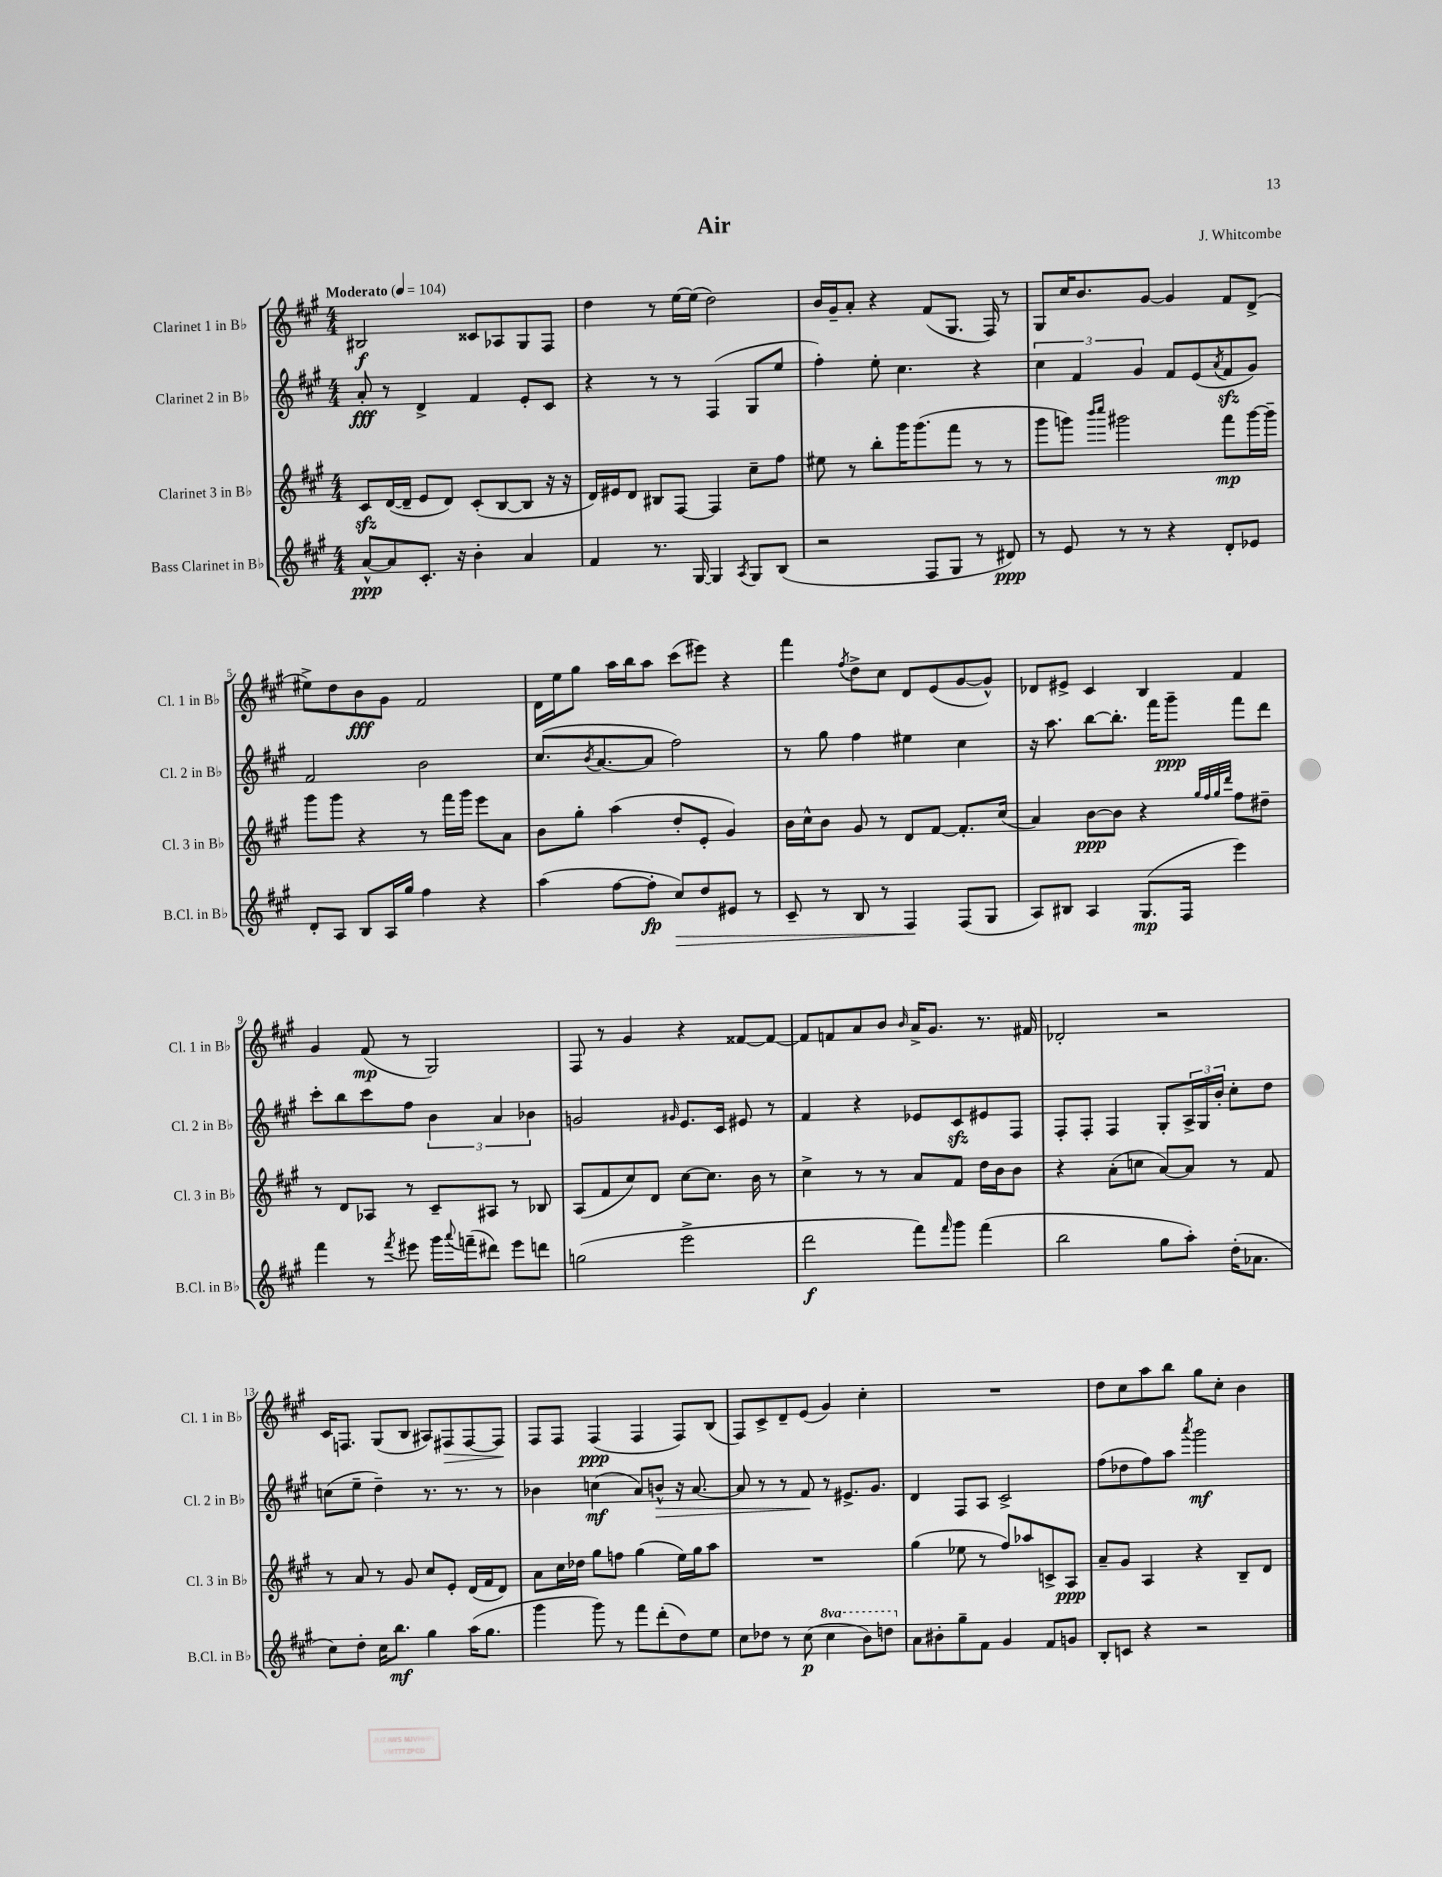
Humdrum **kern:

**kern	**dynam	**kern	**dynam	**kern	**dynam	**kern	**dynam
*part4	*part4	*part3	*part3	*part2	*part2	*part1	*part1
*staff4	*staff4	*staff3	*staff3	*staff2	*staff2	*staff1	*staff1
*I"Bass Clarinet in B♭	*	*I"Clarinet 3 in B♭	*	*I"Clarinet 2 in B♭	*	*I"Clarinet 1 in B♭	*
*I'B.Cl. in B♭	*	*I'Cl. 3 in B♭	*	*I'Cl. 2 in B♭	*	*I'Cl. 1 in B♭	*
*clefG2	*	*clefG2	*	*clefG2	*	*clefG2	*
*k[f#c#g#]	*	*k[f#c#g#]	*	*k[f#c#g#]	*	*k[f#c#g#]	*
*M4/4	*	*M4/4	*	*M4/4	*	*M4/4	*
*MM104	*	*MM104	*	*MM104	*	*MM104	*
=1	=1	=1	=1	=1	=1	=1	=1
!	!	!	!	!	!	!LO:TX:a:B:t=Moderato	!
[8a^^/L	ppp	8c#zz/L	.	8a'/	fff	2B#X/	f
8a/]	.	([16d/L	.	8r	.	.	.
.	.	16d~/JJ]	.	.	.	.	.
8.c#'/J	.	8e/L	.	4d^/	.	.	.
.	.	8d/J)	.	.	.	.	.
16r	.	.	.	.	.	.	.
4b'\	.	(8c#'/L	.	4f#/	.	8c##X/L	.
.	.	[8B/	.	.	.	8A-X/	.
4a/	.	8B/J]	.	8e'/L	.	8G#/	.
.	.	16r	.	8c#/J	.	8F#/J	.
.	.	16r	.	.	.	.	.
=2	=2	=2	=2	=2	=2	=2	=2
4f#/	.	16d/LL)	.	4r	.	4dd\	.
.	.	16e#X/J	.	.	.	.	.
.	.	8d/J	.	.	.	.	.
8.r	.	8B#X/L	.	8r	.	8r	.
.	.	[8F#/J	.	8r	.	[16ee\LL	.
[16G#/	.	.	.	.	.	(16ee\JJ]	.
4G#/]	.	4F#/]	.	(4F#/	.	2dd\)	.
8qA/	.	.	.	.	.	.	.
8G#/L	.	8cc#~\L	.	8G#/L	.	.	.
(8B/J	.	8ff#\J	.	8ee/J	.	.	.
=3	=3	=3	=3	=3	=3	=3	=3
2r	.	8ee#X\	.	4ff#'\)	.	16b/LL	.
.	.	.	.	.	.	16g#~/J	.
.	.	8r	.	.	.	8a'/J	.
.	.	8bb'\L	.	8ee'\	.	4r	.
.	.	16ggg#\K	.	4.cc#\	.	.	.
.	.	(8.ggg#\	.	.	.	.	.
8F#/L	.	.	.	.	.	(8f#/L	.
8G#/J	.	8fff#\J	.	.	.	8.G#/J	.
8r	.	8r	.	4r	.	.	.
.	.	.	.	.	.	16F#/)	.
8d#X/)	ppp	8r	.	.	.	8r	.
=4	=4	=4	=4	=4	=4	=4	=4
8r	.	8ggg#\L	.	6cc#\	.	8G#/L	.
8e/	.	8gggn\J)	.	.	.	16cc#/K	.
.	.	.	.	6f#/	.	.	.
.	.	.	.	.	.	8.b/	.
.	.	16qqbbb/LL	.	.	.	.	.
.	.	16qqcccc#/JJ	.	.	.	.	.
8r	.	2ggg#X\	.	.	.	.	.
.	.	.	.	6g#/	.	.	.
8r	.	.	.	.	.	[8g#/J	.
4r	.	.	.	8f#/L	.	4g#/]	.
.	.	.	.	(8e/	.	.	.
.	.	.	.	8qa/	.	.	.
8d'/L	.	8fff#\L	mp	8f#zz/	.	8f#/L	.
8e-X/J	.	[16ggg#\L	.	8g#/J)	.	(8d^/J	.
.	.	16ggg#~\JJ]	.	.	.	.	.
!!LO:LB:g=z
=5	=5	=5	=5	=5	=5	=5	=5
8d'/L	.	8ggg#\L	.	2f#/	.	8ee#X^\L)	.
8A/J	.	8ggg#\J	.	.	.	8dd\	.
8B/L	.	4r	.	.	.	8b\	fff
16A/L	.	.	.	.	.	8g#\J	.
16gg#/JJ	.	.	.	.	.	.	.
4ff#\	.	8r	.	2b\	.	2f#/	.
.	.	16fff#\LL	.	.	.	.	.
.	.	16ggg#\JJ	.	.	.	.	.
4r	.	8eee\L	.	.	.	.	.
.	.	8a\J	.	.	.	.	.
=6	=6	=6	=6	=6	=6	=6	=6
(4aa\	.	8b\L	.	(8.cc#/L	.	16d\LL	.
.	.	.	.	.	.	16ee\J	.
.	.	8gg#'\J	.	.	.	8gg#\J	.
.	.	.	.	8qb/	.	.	.
.	.	.	.	[8.a/	.	.	.
[8ff#\L	.	(4aa\	.	.	.	16aa\LL	.
.	.	.	.	.	.	16bb\J	.
8ff#'\J]	fp	.	.	8a/J]	.	8aa\J	.
!	!LO:HP:b	!	!	!	!	!	!
8cc#/L)	>	8dd'/L	.	2ff#\)	.	(8ccc#\L	.
8dd/	.	8e'/J	.	.	.	8eee#X\J)	.
8e#X/J	.	4g#/)	.	.	.	4r	.
8r	.	.	.	.	.	.	.
=7	=7	=7	=7	=7	=7	=7	=7
8c#~/	.	16b\LL	.	8r	.	4fff#\	.
.	.	16cc#^^\J	.	.	.	.	.
8r	.	8b\J	.	8gg#\	.	.	.
.	.	.	.	.	.	8qff#/	.
8B/	.	8g#/	.	4ff#\	.	8dd^\L	.
8r	.	8r	.	.	.	8cc#\J	.
4F#/	.	8d/L	.	4ee#X\	.	8d/L	.
.	.	[8f#/J	.	.	.	(8e/	.
(8F#/L	]	8.f#'/L]	.	4cc#\	.	[8g#/	.
8G#/J	.	.	.	.	.	8g#^^/J])	.
.	.	(16cc#/Jk	.	.	.	.	.
=8	=8	=8	=8	=8	=8	=8	=8
8A/L)	.	4a/)	.	16r	.	8d-X/L	.
.	.	.	.	8.aa\	.	.	.
8B#X/J	.	.	.	.	.	8e#X^/J	.
4A/	.	[8b\L	ppp	[8bb\L	.	4c#/	.
.	.	8b\J]	.	8.bb'\J]	.	.	.
(8.G#/L	mp	4r	.	.	.	4B/	.
.	.	.	.	16fff#\KL	.	.	.
.	.	.	.	8ggg#~\J	ppp	.	.
16F#/Jk	.	.	.	.	.	.	.
.	.	32qqgg#/LLL	.	.	.	.	.
.	.	32qqff#/	.	.	.	.	.
.	.	32qqgg#/	.	.	.	.	.
.	.	32qqddd/JJJ	.	.	.	.	.
4eee\)	.	8ff#\L	.	8fff#\L	.	4f#/	.
.	.	8dd#X~\J	.	8ddd\J	.	.	.
!!LO:LB:g=z
=9	=9	=9	=9	=9	=9	=9	=9
4fff#\	.	8r	.	8ccc#'\L	.	4g#/	.
.	.	8d/L	.	8bb\	.	.	.
8r	.	8A-X/J	.	8ccc#\	.	(8f#/	mp
8qfff#/	.	.	.	.	.	.	.
8eee#X\	.	8r	.	8ff#\J	.	8r	.
16ggg#\LL	.	8c#~/L	.	6b\	.	2G#/)	.
8qqaaa/	.	.	.	.	.	.	.
(16fffn~\J	.	.	.	.	.	.	.
8ddd#X\J)	.	8A#X/J	.	.	.	.	.
.	.	.	.	6a/	.	.	.
8eee#\L	.	8r	.	.	.	.	.
.	.	.	.	6b-X\	.	.	.
8dddn\J	.	8B-X/	.	.	.	.	.
=10	=10	=10	=10	=10	=10	=10	=10
(2ggn\	.	(8A/L	.	2gn/	.	8F#/	.
.	.	8f#/	.	.	.	8r	.
.	.	8cc#/)	.	.	.	4g#/	.
.	.	8d/J	.	.	.	.	.
.	.	.	.	16qqg#X/	.	.	.
2eee^\	.	[8cc#\L	.	8.e/L	.	4r	.
.	.	8.cc#\J]	.	.	.	.	.
.	.	.	.	16c#/Jk	.	.	.
.	.	.	.	8e#X/	.	[8f##X/L	.
.	.	16b\	.	.	.	.	.
.	.	8r	.	8r	.	8f##/J_	.
=11	=11	=11	=11	=11	=11	=11	=11
2ddd\	f	4cc#^\	.	4f#/	.	8f##/L]	.
.	.	.	.	.	.	8fn/	.
.	.	8r	.	4r	.	8a/	.
.	.	8r	.	.	.	8b/J	.
.	.	.	.	.	.	16qqb/	.
8fff#\L)	.	8a/L	.	8e-X/L	.	16a^/KL	.
.	.	.	.	.	.	8.g#/J	.
16qqfff#/	.	.	.	.	.	.	.
8ggg#\J	.	8f#/J	.	8c#zz/	.	.	.
(4fff#\	.	16dd\LL	.	8e#X/	.	8.r	.
.	.	16b\J	.	.	.	.	.
.	.	8b\J	.	8F#/J	.	.	.
.	.	.	.	.	.	16f#X/	.
=12	=12	=12	=12	=12	=12	=12	=12
2bb\	.	4r	.	8F#'/L	.	2d-X'/	.
.	.	.	.	8F#'/J	.	.	.
.	.	(8a'\L	.	4F#/	.	.	.
.	.	8ccn\J	.	.	.	.	.
8gg#\L	.	[8a/L)	.	8G#'/L	.	2r	.
8aa'\J)	.	8a/J]	.	24A^/L	.	.	.
.	.	.	.	24G#/	.	.	.
.	.	.	.	24b'/JJ	.	.	.
(16dd'\KL	.	8r	.	8cc#'\L	.	.	.
8.a-X\J	.	.	.	.	.	.	.
.	.	8f#/	.	8dd\J	.	.	.
!!LO:LB:g=z
=13	=13	=13	=13	=13	=13	=13	=13
8cc#\L)	.	8r	.	(8ccn\L	.	16c#/KL	.
.	.	.	.	.	.	8.Fn/J	.
8dd'\J	.	8a/	.	8ee~\J	.	.	.
16cc#\KL	.	8r	.	4dd~\)	.	(8G#/L	.
8.bb\J	mf	.	.	.	.	.	.
.	.	8g#/	.	.	.	8B/J	.
4gg#\	.	8cc#/L	.	8.r	.	8A#X/L)	.
!	!	!	!	!	!	!	!LO:HP:b
.	.	8e'/J	.	.	.	8F#X/	>
.	.	.	.	8.r	.	.	.
(16aa\KL	.	(16d/LL	.	.	.	[8F#/	.
8.gg#\J	.	16f#/J	.	.	.	.	.
.	.	8d/J)	.	8r	.	8F#/J]	.
.	.	.	.	.	.	.	]
=14	=14	=14	=14	=14	=14	=14	=14
4ggg#\	.	8a\L	.	4b-X\	.	8F#/L	.
.	.	16cc#\L	.	.	.	8F#/J	.
.	.	16dd-X\JJ	.	.	.	.	.
8ggg#\)	.	8gg#\L	.	(4ccn\	mf	(4F#/	ppp
8r	.	8ffn\J	.	.	.	.	.
8fff#\L	.	(4gg#\	.	8a/L)	.	4F#/	.
!	!	!	!	!	!LO:HP:b	!	!
(8ddd'\	.	.	.	8bn^^/J	>	.	.
8dd\)	.	16ee\LL)	.	16r	.	8F#/L)	.
.	.	16gg#\J	.	[8.a/	.	.	.
8ee\J	.	8aa\J	.	.	.	(8B/J	.
=15	=15	=15	=15	=15	=15	=15	=15
8cc#\L	.	1r	.	8a/]	.	8F#/L)	.
8dd-X\J	.	.	.	8r	.	8c#^/	.
8r	.	.	.	8r	.	8d~/	.
(8cc#\	p	.	.	8f#/	.	(8e/J	.
*8va	*	*	*	*	*	*	*
4ccc#\	.	.	.	8r	]	4g#/)	.
.	.	.	.	8.e#X^/L	.	.	.
8bb\L)	.	.	.	.	.	4cc#'\	.
.	.	.	.	8.g#/J	.	.	.
8dddn\J	.	.	.	.	.	.	.
=16	=16	=16	=16	=16	=16	=16	=16
*X8va	*	*	*	*	*	*	*
8a\L	.	(4gg#\	.	4d/	.	1r	.
8b#X'\	.	.	.	.	.	.	.
8gg#~\	.	8ee-X\	.	8F#/L	.	.	.
8f#\J	.	8r	.	8A/J	.	.	.
4g#/	.	8ff#/L)	.	2c#^/	.	.	.
.	.	8aa-X/	.	.	.	.	.
8f#/L	.	8cn^/	.	.	.	.	.
8gn/J	.	8A/J	ppp	.	.	.	.
=17	=17	=17	=17	=17	=17	=17	=17
8B'/L	.	8a~/L	.	(8ff#\L	.	8dd\L	.
8cn/J	.	8g#/J	.	8dd-X\	.	8cc#\	.
4r	.	4A/	.	8ff#\)	.	8aa\	.
.	.	.	.	8aa\J	.	8bb\J	.
.	.	.	.	8qaaa/	.	.	.
2r	.	4r	.	2ggg#\	mf	8gg#\L	.
.	.	.	.	.	.	8cc#'\J	.
.	.	8B~/L	.	.	.	4b\	.
.	.	8d/J	.	.	.	.	.
==	==	==	==	==	==	==	==
*-	*-	*-	*-	*-	*-	*-	*-
